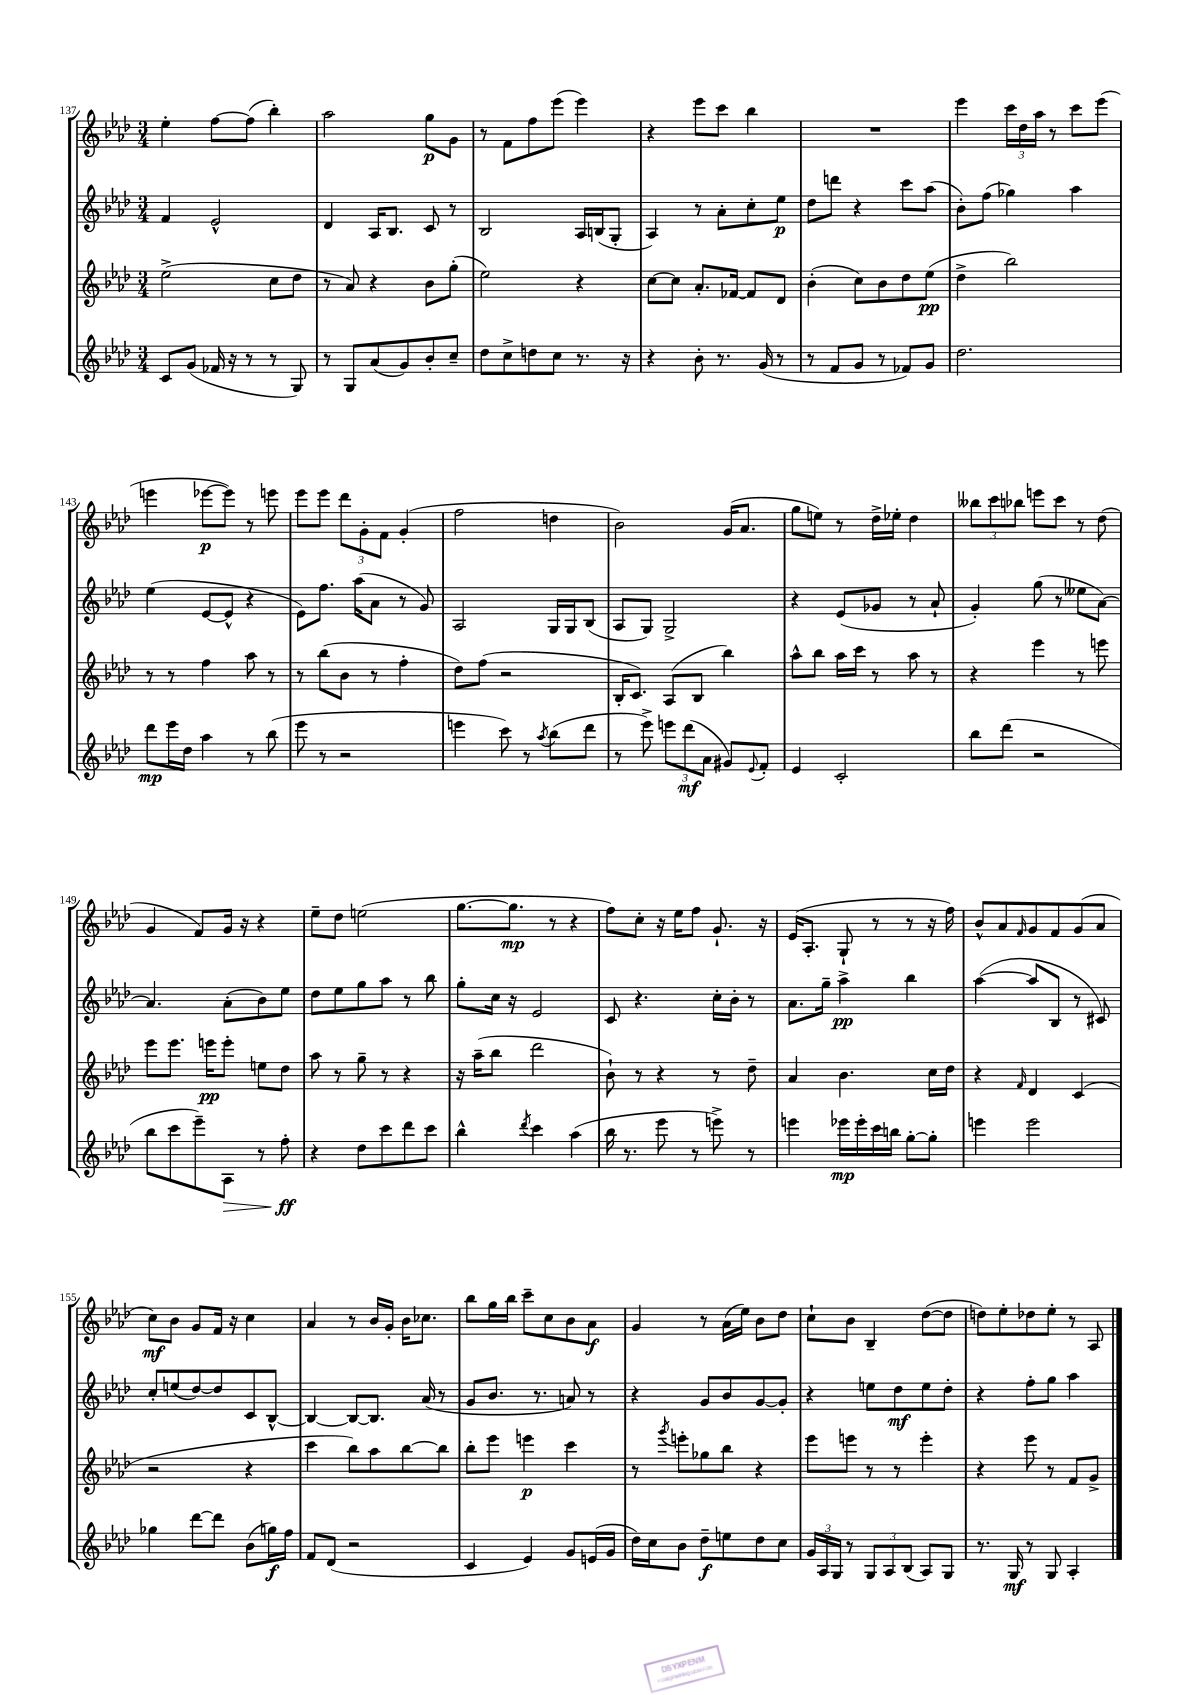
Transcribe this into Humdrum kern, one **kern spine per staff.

**kern	**kern	**kern	**kern
*staff4	*staff3	*staff2	*staff1
*clefG2	*clefG2	*clefG2	*clefG2
*k[b-e-a-d-]	*k[b-e-a-d-]	*k[b-e-a-d-]	*k[b-e-a-d-]
*M3/4	*M3/4	*M3/4	*M3/4
8c	(2ee-^	4f	4ee-'
(8g	.	.	.
16f-	.	2e-^^	[8ff
16r	.	.	.
8r	.	.	(8ff]
8r	8cc	.	4bb-')
8G)	8dd-	.	.
=	=	=	=
8r	8r	4d-	2aa-
8G	8a-)	.	.
(8a-	4r	16A-	.
.	.	8.B-	.
8g)	.	.	.
8b-'	8b-	8c	8gg
8cc~	(8gg'	8r	8g
=	=	=	=
8dd-	2ee-)	2B-	8r
8cc^	.	.	8f
8dd	.	.	8ff
8cc	.	.	(8eee-
8.r	4r	16A-	4eee-)
.	.	(16B	.
.	.	8G'	.
16r	.	.	.
=	=	=	=
4r	[8cc	4A-)	4r
.	8cc]	.	.
8b-'	8.a-'	8r	8eee-
8.r	.	8a-'	8ccc
.	[16f-	.	.
.	8f-]	8cc'	4bb-
(16g	.	.	.
8r	8d-	8ee-	.
=	=	=	=
8r	(4b-'	8dd-	2.r
8f	.	8ddd	.
8g	8cc)	4r	.
8r	8b-	.	.
8f-)	8dd-	8ccc	.
8g	(8ee-	(8aa-	.
=	=	=	=
2.dd-	4dd-^	8b-')	4eee-
.	.	(8ff	.
.	2bb-)	4gg-)	24ccc
.	.	.	24dd-
.	.	.	24aa-
.	.	.	8r
.	.	4aa-	8ccc
.	.	.	(8eee-
=	=	=	=
8ddd-	8r	(4ee-	4eee
16eee-	8r	.	.
16dd-	.	.	.
4aa-	4ff	[8e-	[8eee-
.	.	8e-^^]	8eee-])
8r	8aa-	4r	8r
(8bb-	8r	.	8eee
=	=	=	=
8eee-	8r	8e-)	8eee-
8r	(8bb-	8.ff	8eee-
2r	8b-	.	12ddd-
.	.	(16aa-	.
.	.	.	12g'
.	8r	8a-	.
.	.	.	12f
.	4ff'	8r	(4g'
.	.	8g)	.
=	=	=	=
4eee	8dd-)	2A-	2ff
.	(8ff	.	.
8ccc)	2r	.	.
8r	.	.	.
8qaa-	.	.	.
(8bb-	.	16G	4dd
.	.	16G	.
8ddd-	.	(8B-	.
=	=	=	=
8r	16B-'	8A-	2b-)
.	8.c)	.	.
8eee-^)	.	8G)	.
12eee	(8A-	2G^	.
(12ddd-	.	.	.
.	8B-	.	.
12a-	.	.	.
8g#)	4bb-)	.	(16g
.	.	.	8.a-
8qqe-	.	.	.
8f'	.	.	.
=	=	=	=
4e-	8aa-^^	4r	8gg
.	8bb-	.	8ee)
2c'	16aa-	(8e-	8r
.	16ccc	.	.
.	8r	8g-	16dd-^
.	.	.	16ee-'
.	8aa-	8r	4dd-
.	8r	8a-`	.
=	=	=	=
8bb-	4r	4g')	12bb--
.	.	.	12ccc
(8ddd-	.	.	.
.	.	.	12bb-
2r	4eee-	(8gg	8eee
.	.	8r	8ccc
.	8r	8ee--	8r
.	8eee	[8a-)	(8dd-
=	=	=	=
8bb-	8eee-	4.a-]	4g
8ccc	8.eee-	.	.
8eee-~)	.	.	8f)
.	16eee	.	.
8A-	8eee'	(8a-'	16g
.	.	.	16r
8r	8ee	8b-)	4r
8ff'	8dd-	8ee-	.
=	=	=	=
4r	8aa-	8dd-	8ee-~
.	8r	8ee-	8dd-
8dd-	8gg~	8gg	(2ee
8ccc	8r	8aa-	.
8ddd-	4r	8r	.
8ccc	.	8bb-	.
=	=	=	=
4bb-^^	16r	8gg'	[8.gg
.	(16aa-~	.	.
.	8bb-	16cc	.
.	.	16r	8.gg]
8qddd-	.	.	.
4ccc	2ddd-	2e-	.
.	.	.	8r
(4aa-	.	.	4r
=	=	=	=
16bb-	8b-`)	8c	8ff)
8.r	.	.	.
.	8r	4.r	8cc'
8eee-	4r	.	16r
.	.	.	16ee-
8r	.	.	8ff
8eee^)	8r	16cc'	8.g`
.	.	16b-'	.
8r	8dd-~	8r	.
.	.	.	16r
=	=	=	=
4eee	4a-	8.a-	(16e-
.	.	.	8.A-'
.	.	16gg~	.
16eee-	4.b-	4aa-^	8G`
16eee-'	.	.	.
16ccc	.	.	8r
16bb	.	.	.
[8gg'	.	4bb-	8r
8gg']	16cc	.	16r
.	16dd-	.	16ff)
=	=	=	=
4eee	4r	([4aa-	8b-^^
.	.	.	8a-
.	16qqf	.	16qqf
2eee	4d-	8aa-]	8g
.	.	8B-	8f
.	(4c	8r	(8g
.	.	8c#)	8a-
=	=	=	=
4gg-	2r	8cc'	8cc)
.	.	(8ee	8b-
[8ddd-	.	[8dd-)	8g
8ddd-]	.	8dd-]	16f
.	.	.	16r
(8b-	4r	8c	4cc
16gg)	.	[8B-^^	.
16ff	.	.	.
=	=	=	=
8f	4ccc	4B-_	4a-
(8d-	.	.	.
2r	8bb-)	8B-_	8r
.	8aa-	8.B-]	16b-
.	.	.	16g'
.	[8bb-	.	16b-
.	.	(16a-	8.cc-
.	8bb-]	8r	.
=	=	=	=
4c	8bb-'	8g	8bb-
.	8eee-	8.b-	16gg
.	.	.	16bb-
4e-)	4eee	.	8ccc~
.	.	8.r	.
.	.	.	8cc
8g	4ccc	8a)	8b-
(16e	.	8r	8a-
16g	.	.	.
=	=	=	=
16dd-)	8r	4r	4g
16cc	.	.	.
.	8qggg	.	.
8b-	8eee'	.	.
8dd-~	8gg-	8g	8r
8ee	8bb-	8b-	(16a-
.	.	.	16ee-)
8dd-	4r	[8g	8b-
8cc	.	8g']	8dd-
=	=	=	=
24g	8eee-	4r	8cc`
24A-	.	.	.
24G	.	.	.
8r	8eee	.	8b-
12G	8r	8ee	4B-~
12A-	.	.	.
.	8r	8dd-	.
(12B-	.	.	.
8A-)	4eee'	8ee	([8dd-
8G	.	8dd-'	8dd-]
=	=	=	=
8.r	4r	4r	8dd)
.	.	.	8ee-'
16G	.	.	.
8r	8eee-	8ff'	8dd-
8G	8r	8gg	8ee-'
4A-'	8f	4aa-	8r
.	8g^	.	8A-
==	==	==	==
*-	*-	*-	*-
